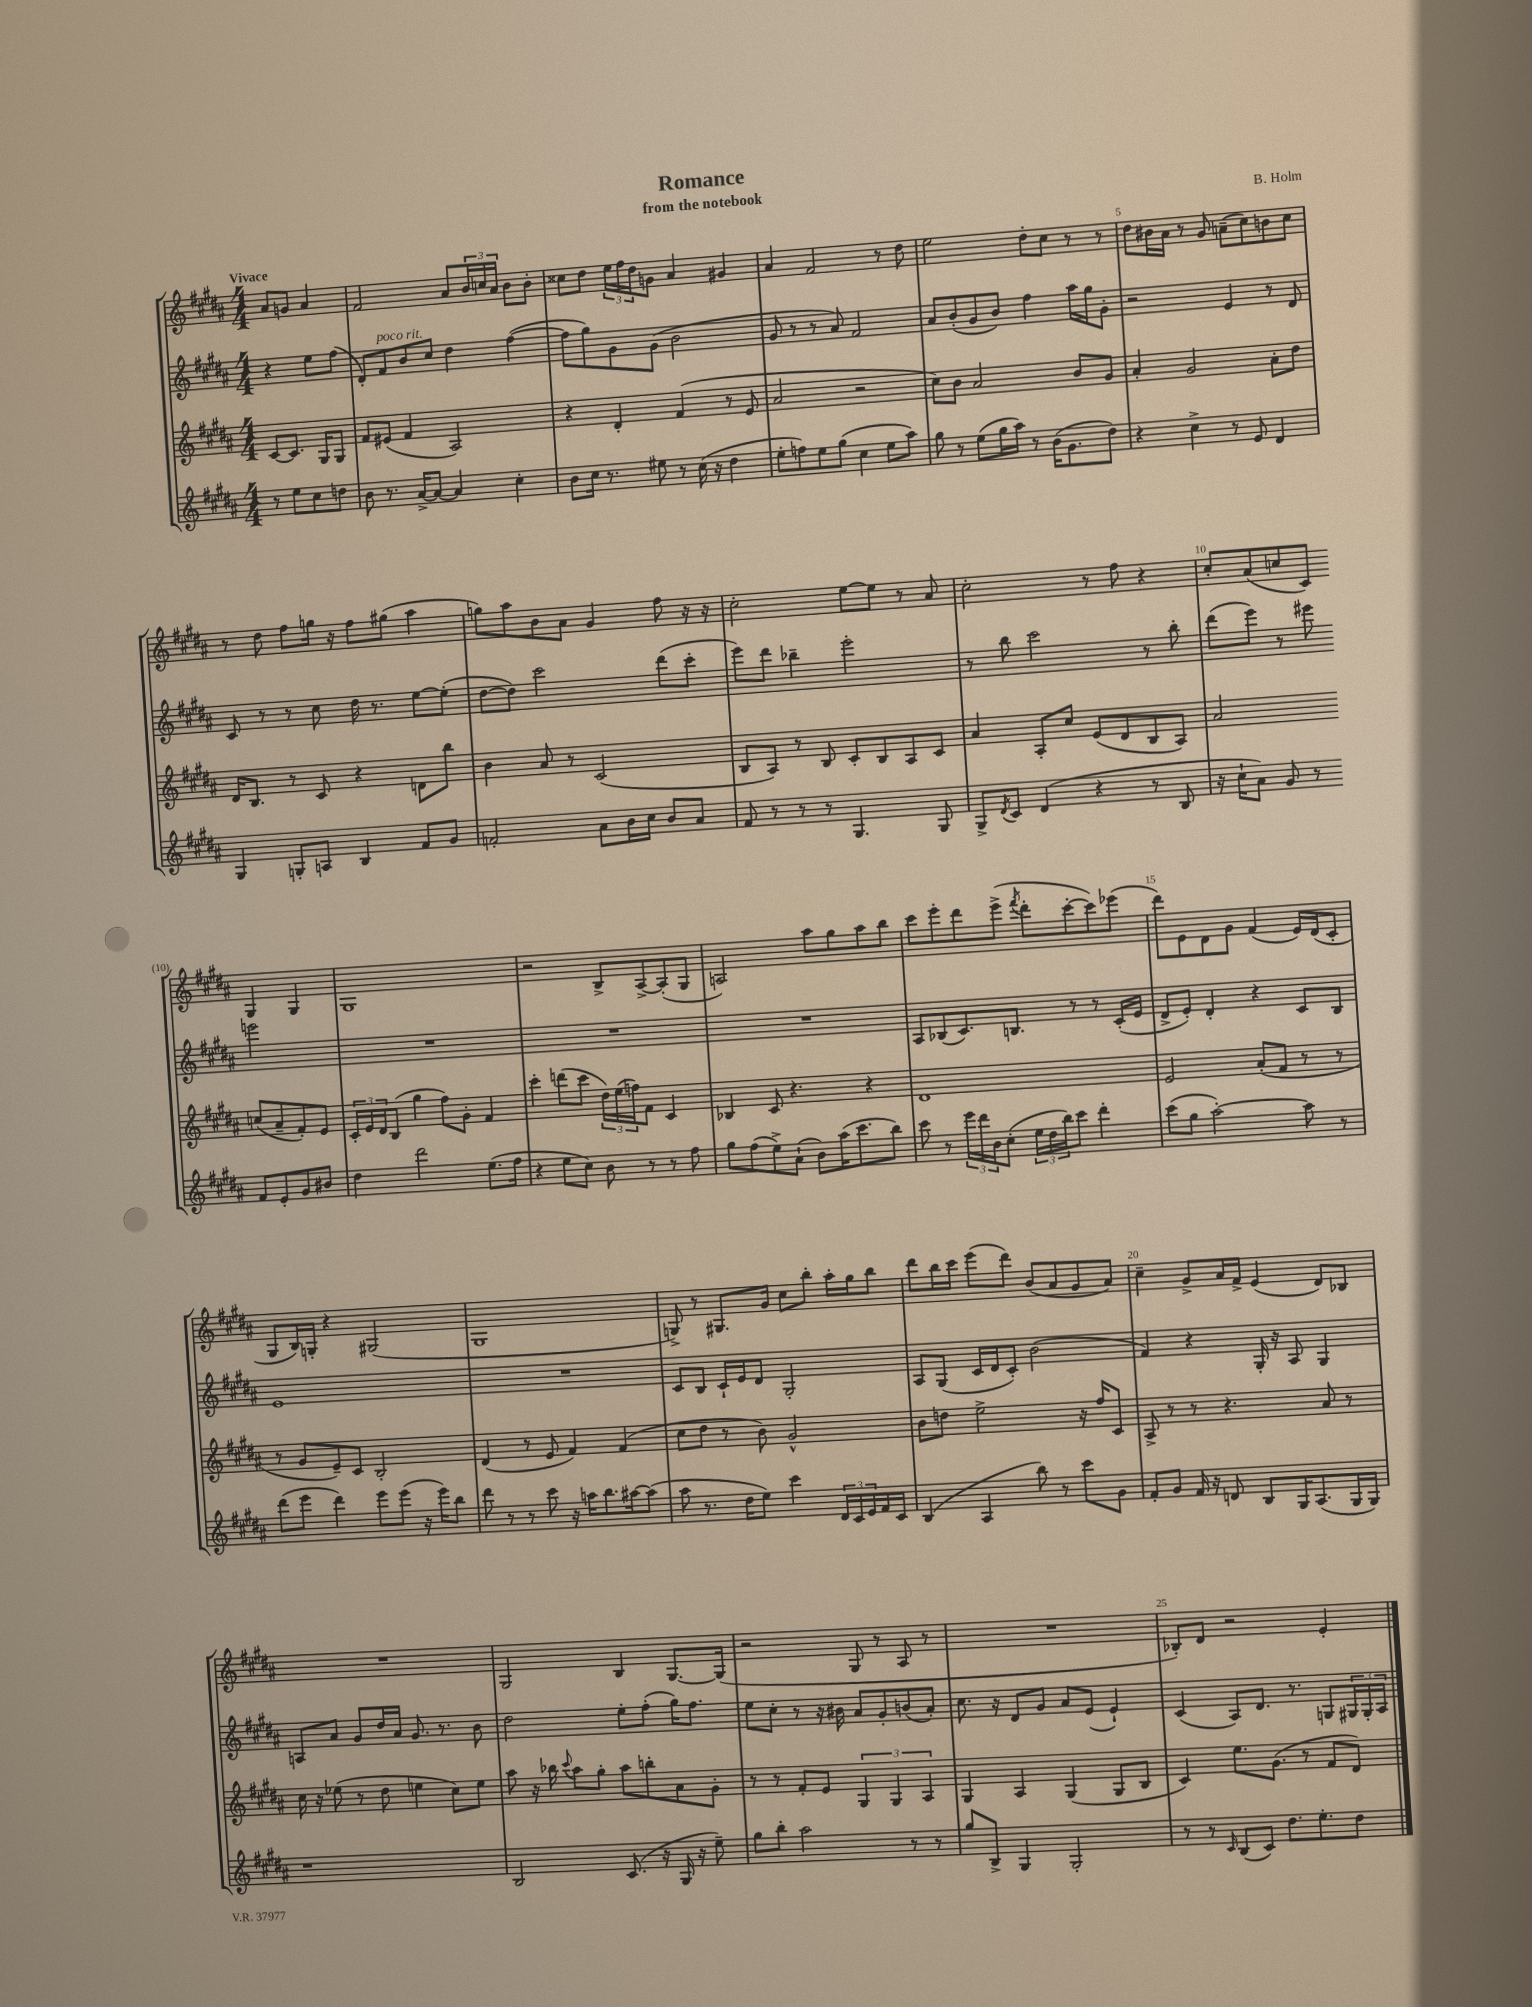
\header { title = "Romance" composer = "B. Holm" subtitle = "from the notebook" }
<<
\new StaffGroup <<
\new Staff = "s0" {
    \clef treble \key b \major \numericTimeSignature \time 4/4 \partial 2 \tempo "Vivace"
    ais'8 g'8 ais'4 |
    fis'2 ais'8 \tuplet 3/2 { b'16 c''16 ais'16 } b'8 b'8-. |
    cisis''8 dis''8 \tuplet 3/2 { e''16 fis''16 dis''16 } g'8 ais'4 gis'4 |
    ais'4 fis'2 r8 dis''8 |
    e''2 dis''8-. cis''8 r8 r8 |
    dis''8 bis'16 ais'16 r8 gis'8 a'8--( cis''8) b'8 cis''8 |
    r8 dis''8 fis''8 g''16 r16 fis''8 gis''8( ais''4 |
    g''8) ais''8 b'8 ais'8 gis'4 fis''8 r16 r16 |
    cis''2-. e''8~ e''8 r8 ais'8 |
    cis''2-. r8 fis''8 r4 |
    cis''8-. ais'8( c''8 cis'8) gis4 gis4 |
    gis1 |
    r2 b8-> ais8~-> ais8-.( gis8 |
    a2) ais''8 gis''8 ais''8 b''8 |
    cis'''8 e'''8-. dis'''8 e'''8->( \acciaccatura { fis'''8 } dis'''8-. cis'''8~-. cis'''8) ees'''8( |
    dis'''8) e'8 dis'8 gis'8 fis'4( e'16) dis'16( cis'8-. |
    gis8 b16) g16-. r4 gis2( |
    gis1 |
    g8->) r8 gis8. gis'16 cis''8 b''8-. ais''16-. gis''16 b''8 |
    dis'''8 b''16 cis'''16 e'''8( dis'''8) b'8( ais'8 gis'8 ais'8) |
    cis''4-- gis'8-> ais'16 fis'16-> e'4( dis'8) bes8 |
    R1 |
    gis2 b4 gis8.~ gis16( |
    r2 gis8 r8 ais8 r8 |
    R1 |
    bes8-.) dis'8 r2 e'4-. \bar "|." |
}
\new Staff = "s1" {
    \clef treble \key b \major \numericTimeSignature \time 4/4 \partial 2
    r4 e''8 fis''8( |
    dis'8-.) fis'8^\markup { \italic "poco rit." } b'8 cis''8 dis''4 fis''4~( |
    fis''8 gis''8) gis'8 gis'8( b'2 |
    gis'8 r8 r8 ais'8) fis'2 |
    ais'8 b'8-.( gis'8 b'8) fis''4 ais''16 gis''16 gis'8-. |
    r2 e'4 r8 dis'8 |
    cis'8 r8 r8 cis''8 dis''16 r8. e''8~ e''8-.( |
    dis''8~ dis''8) cis'''2 dis'''8( cis'''8-. |
    e'''8) dis'''8 bes''4-- e'''2-. |
    r8 b''8 cis'''2 r8 b''8-. |
    dis'''8( e'''8) r8 eis'''8 e'''2 |
    R1 |
    R1 |
    R1 |
    ais8 bes8( cis'8.) b8. r8 r8 cis'16-.( e'16 |
    dis'8-> e'8-.) dis'4-. r4 cis'8 b8 |
    e'1 |
    R1 |
    cis'8 b8 cis'16-! e'16 dis'8 gis2-. |
    ais8 gis8( cis'16 dis'16 cis'8-.) b'2( |
    fis'4) r4 gis16-. r16 ais8 gis4 |
    a8 ais'8 gis'8 dis''16 ais'16 gis'8. r8. b'8 |
    dis''2 e''8-. fis''8-.( gis''16) fis''8. |
    e''8 cis''8-. r8 r16 bis'16 ais'8 gis'8-. b'8( ais'8-.) |
    cis''8. r16 dis'8 gis'8 ais'8 e'8( e'4-!) |
    cis'4( ais8) dis'8. r8. g8 \tuplet 3/2 { gis16 gis16-. ais16 } \bar "|." |
}
\new Staff = "s2" {
    \clef treble \key b \major \numericTimeSignature \time 4/4 \partial 2
    cis'8~ cis'8. gis16 gis8 |
    fis'8 eis'8( fis'4 ais2) |
    r4 dis'4-. fis'4( r8 e'8 |
    ais'2 r2 |
    cis''8) b'8 ais'2 b'8 gis'8 |
    ais'4-. gis'2 ais'8-. dis''8 |
    dis'16 b8. r8 cis'8 r4 d'8 b''8 |
    b'4 ais'8 r8 cis'2( |
    b8 ais8) r8 b8 cis'8-. b8 ais8 cis'8 |
    ais'4 ais8-. cis''8 e'8( dis'8 b8 ais8) |
    ais'2 c''8( ais'8-- fis'8-.) e'8 |
    \tuplet 3/2 { cis'16-. e'16 dis'16 } b8( gis''4 fis''8) gis'8-. fis'4 |
    cis'''4-. d'''8( cis'''8 \tuplet 3/2 { dis''16) e''16( f''16) } fis'8 cis'4 |
    bes4 cis'8 r4. r4 |
    dis'1 |
    e'2 ais'8-.( fis'8 r8 r8 |
    r8 gis'8 e'8--) cis'8 b2-. |
    dis'4( r8 e'8 fis'4) fis'4( |
    cis''8 dis''8 r8 b'8) gis'2-^ |
    b'8 d''8 e''2-> r16 fis''16 cis'8 |
    ais8-> r8 r8 r4. ais'8 r8 |
    cis''16 r16 ees''8( r8 dis''8 e''4 cis''8) e''8 |
    ais''8 r16 bes''16 \appoggiatura { cis'''8 } ais''8 gis''8-. ais''8 b''8-. ais'8 gis'8-. |
    r8 r8 fis'8-. e'8 \tuplet 3/2 { gis4 gis4 ais4 } |
    gis4 ais4 gis4( gis8 b8 |
    cis'4) e''8. gis'8.( r8 fis'8 dis'8) \bar "|." |
}
\new Staff = "s3" {
    \clef treble \key b \major \numericTimeSignature \time 4/4 \partial 2
    r8 e''8 cis''8 d''8 |
    b'8 r8. ais'16~-> ais'8~ ais'4 cis''4-. |
    b'8 cis''16 r8. eis''8 r8 cis''16( r16 dis''4 |
    e''8-. f''8) e''8 gis''8( cis''4 e''8 ais''8) |
    gis''8 r8 e''8( gis''16 ais''16) r8 b'16( gis'8. dis''8) |
    r4 cis''4-> r8 e'8 dis'4 |
    gis4 g8-. a8 b4 fis'8 gis'8 |
    f'2-. ais'8 b'16 cis''16 b'8 ais'8 |
    fis'8 r8 r8 r8 gis4. gis8 |
    gis8-> \acciaccatura { dis'8 } cis'8 dis'4( r4 r8 b8 |
    r16 cis''16-! ais'8) gis'8 r8 fis'8 e'8-. gis'8 bis'8 |
    dis''4 dis'''2 e''8.( fis''16 |
    r4 e''8 cis''8) b'8 r8 r8 fis''8 |
    gis''8 fis''8( e''8->) ais'8-!( b'8) ais''16( cis'''8. b''8) |
    cis'''8 r8 \tuplet 3/2 { e'''16 dis'''16 b'16 } cis''8-.( \tuplet 3/2 { e''16 dis''16 b''16) } cis'''8 dis'''4-. |
    cis'''8( gis''8 ais''2~-.) ais''8 r8 |
    dis'''8( e'''8 dis'''4) e'''8 e'''8( r16 e'''16) b''8 |
    dis'''8 r8 r8 cis'''8 r16 a''16 b''8. ais''16~ ais''8( |
    ais''8 r8. dis''16 e''8) cis'''4 \tuplet 3/2 { dis'16 cis'16 e'16 } fis'16 cis'16 |
    b4( ais4 b''8) r8 cis'''8 gis'8 |
    fis'8-. gis'8 fis'16 r16 d'8 b8 gis16 ais8.( gis16 gis16) |
    r1 |
    b2 cis'8.( r16 gis16 r16 e''8--) |
    gis''8 b''8-. ais''2 r8 r8 |
    gis''8 b8-> gis4 gis2-. |
    r8 r8 \grace { cis'16 } b8( cis'8) dis''8. e''8.-. dis''8 \bar "|." |
}
>>
>>
\layout { \context { \Score \override BarNumber.break-visibility = ##(#f #t #t) barNumberVisibility = #(every-nth-bar-number-visible 5) } }
